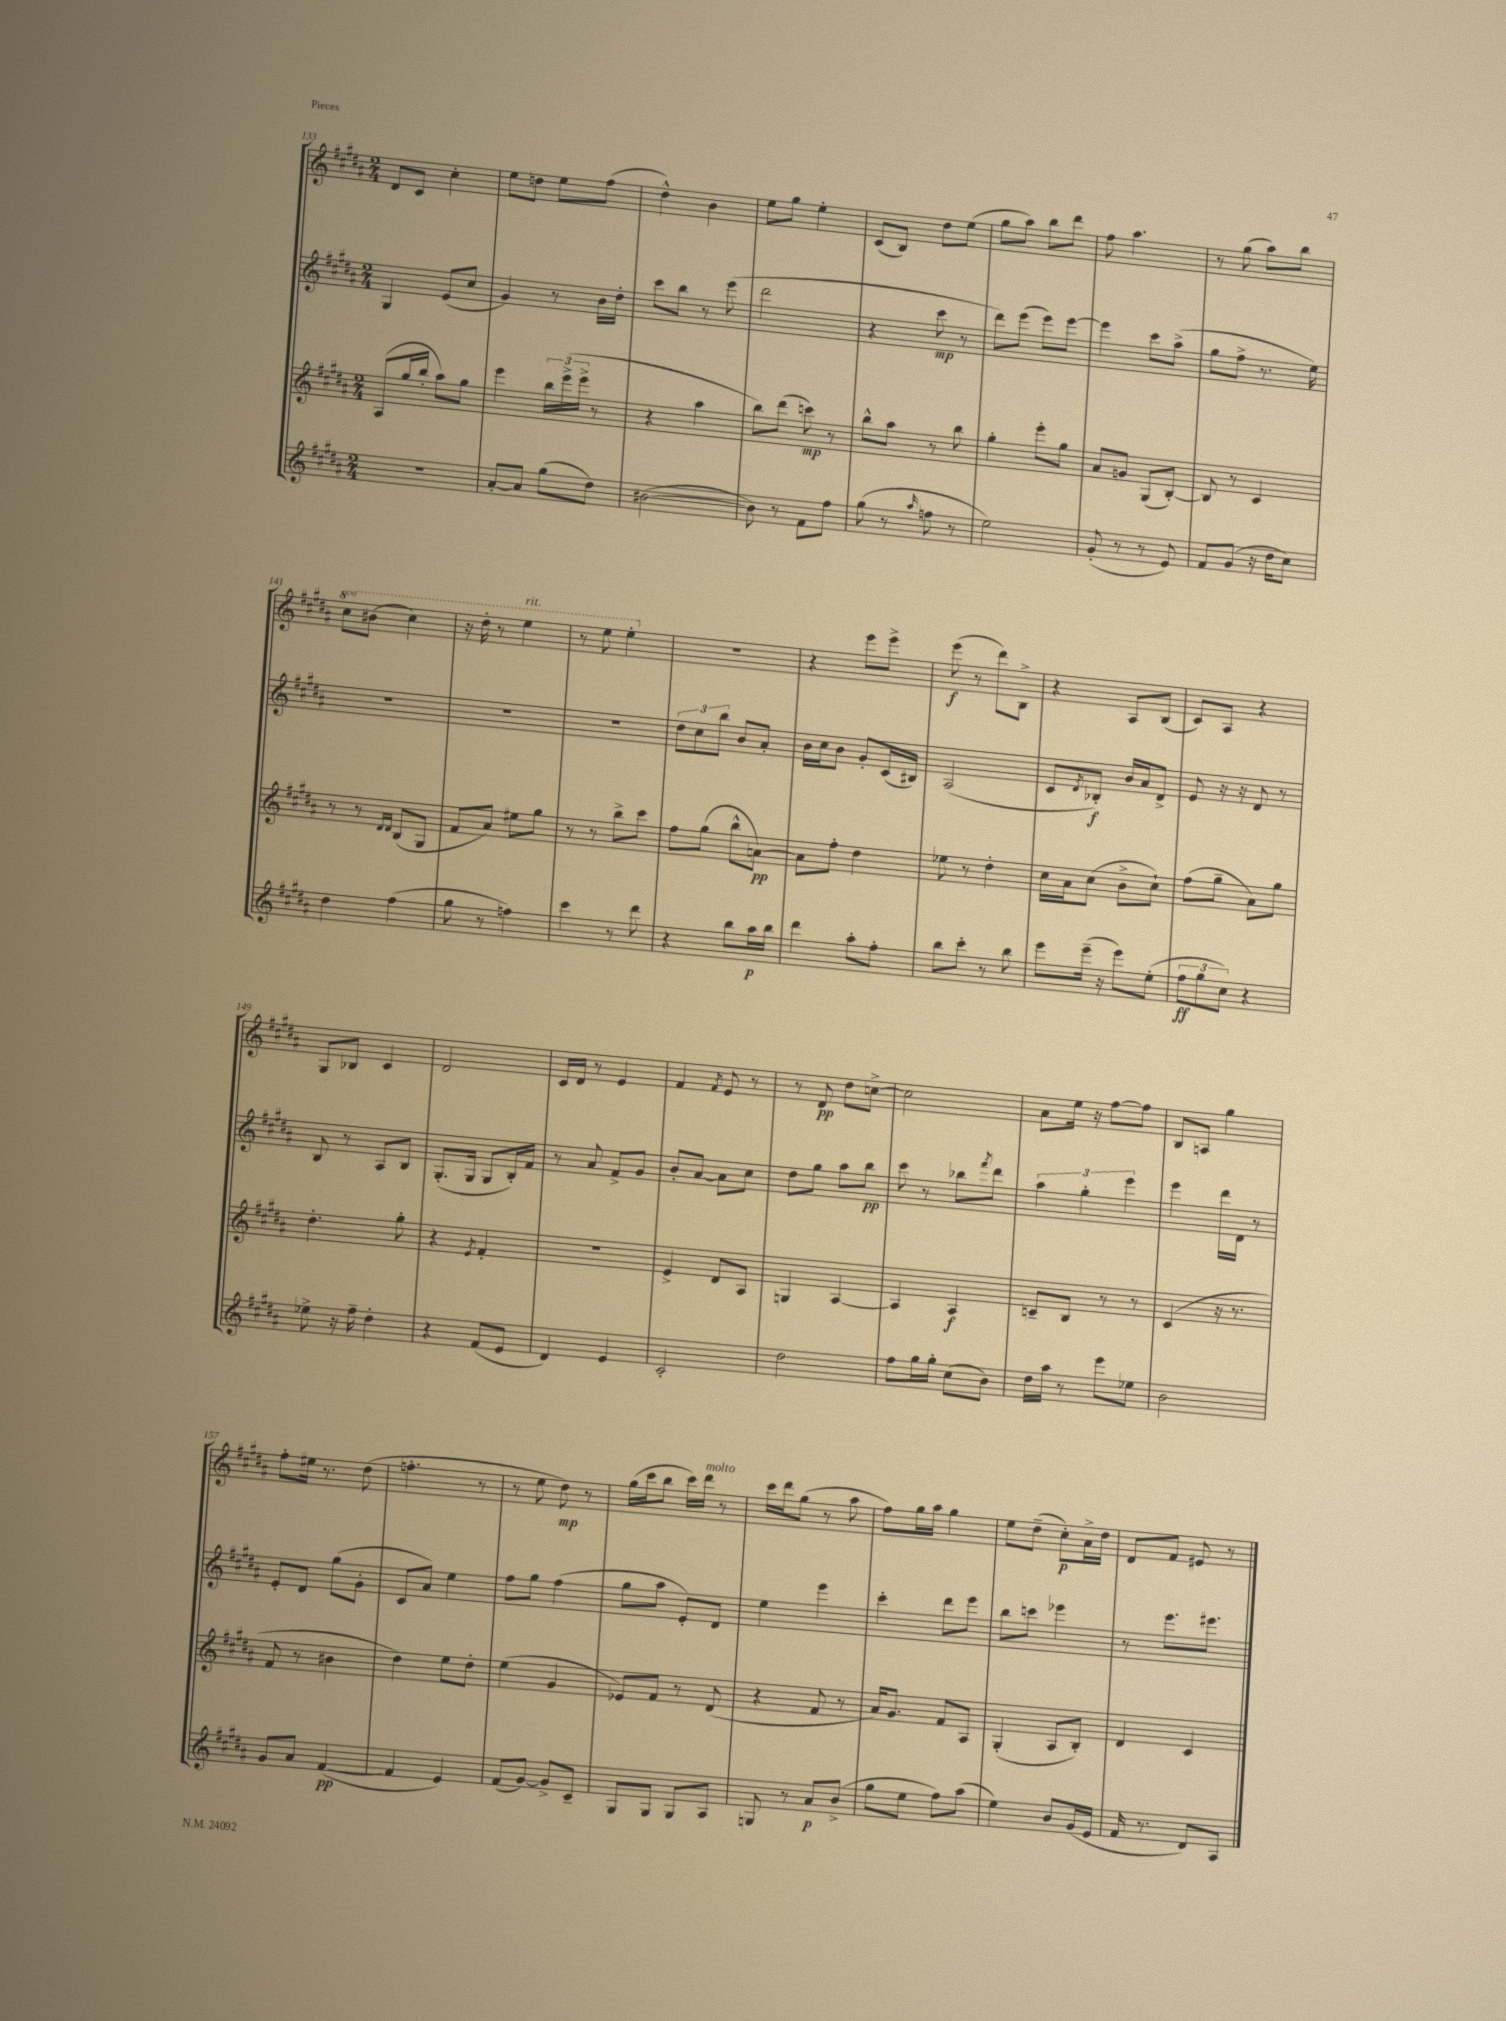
<<
\new StaffGroup <<
\new Staff = "s0" {
    \clef treble \key b \major \numericTimeSignature \time 2/4 \set Staff.ottavationMarkups = #ottavation-simple-ordinals
    dis'8 cis'8 cis''4-. |
    e''8 d''8 e''8 fis''8( |
    dis''4-^) b'4 |
    e''8 gis''8 e''4-. |
    cis'8( b8) dis''8 e''8( |
    gis''8 ais''8) b''8 dis'''8 |
    fis''8 ais''4. |
    r8 gis''8( ais''8) b''8 |
    \ottava #1 cis'''8 bis''8( cis'''4) |
    r16 dis'''16-. r8 e'''4^\markup { \italic "rit." } |
    r8 e'''8 e'''4-. \ottava #0 |
    r2 |
    r4 e'''8 e'''8-> |
    e'''8\f( r8 dis'''8) b8-> |
    r4 ais8 b8( |
    cis'8) ais8 r4 |
    gis8 bes8 cis'4 |
    dis'2 |
    cis'16 dis'16 r8 e'4 |
    fis'4 \acciaccatura { fis'8 } e'8 r8 |
    r8 dis'8\pp dis''8 c''8~-> |
    c''2 |
    ais'8 e''16 r16 fis''8~ fis''8 |
    b8 a8 gis''4 |
    fis''8-. eis''16 r8. dis''8( |
    f''4.-. r8 |
    r8 e''8 dis''8\mp) r8 |
    gis''16( cis'''16 b''8 cis'''16) dis'''16^\markup { \italic "molto" } r8 |
    cis'''16 dis'''16 gis''8( r8 ais''8 |
    fis''8) gis''16 ais''16 gis''4 |
    e''8 dis''8--( cis''8-.\p) ais'16-> dis''16 |
    dis'8 fis'8 eis'8 r8 \bar "|." |
}
\new Staff = "s1" {
    \clef treble \key b \major \numericTimeSignature \time 2/4
    gis4 e'8( cis''8 |
    gis'4) r8 b'16 dis''16-. |
    cis'''8 b''8 r8 e'''8( |
    dis'''2 |
    r4 cis'''8\mp r8 |
    dis'''8) e'''8( e'''8) e'''8~ |
    e'''4 cis'''8 ais''8->( |
    gis''8 fis''8-> r8. e''16) |
    R2 |
    R2 |
    R2 |
    \tuplet 3/2 { dis''8 cis''8 b''8 } b'8 ais'8-. |
    b'16 cis''16 b'8 gis'8-. cis'16( bis16) |
    ais2( |
    cis'8 \acciaccatura { dis'8 } bes8-.\f) b'16 ais'16 dis'8-> |
    e'8 r16 r16 dis'8 r8 |
    b8 r8 ais8 b8 |
    gis8.-.( gis16 gis8 b16-.) fis'16 |
    r8 ais'8 fis'8-> gis'8 |
    b'8-. ais'8~ ais'8 cis''8 |
    dis''8 gis''8 ais''8 b''8\pp |
    cis'''8 r8 bes''8 \acciaccatura { fis'''8 } dis'''8 |
    \tuplet 3/2 { ais''4 gis''4-. e'''4 } |
    e'''4 dis'''16 dis'16 r8 |
    e'8-. dis'8 gis''8( gis'8-. |
    cis'8 ais'8) e''4 |
    fis''8 gis''8 fis''4( |
    gis''8 ais''8 e'8-.) dis'8 |
    e''4 e'''4 |
    cis'''4-. dis'''8 e'''8 |
    b''8 c'''8 ees'''4 |
    r8 e'''8. eis'''8. \bar "|." |
}
\new Staff = "s2" {
    \clef treble \key b \major \numericTimeSignature \time 2/4
    ais8( gis''16 b''16-. ais''8) gis''8 |
    e'''4 \tuplet 3/2 { b''16 e'''16->( e'''16-> } r8 |
    r4 ais''4 |
    b''8) dis'''8( c'''8\mp) r8 |
    b''8-^ ais''8 r8 b''8 |
    gis''4-. e'''8-. gis''8 |
    ais'8 g'8 gis8( b8~-.) |
    b8 r8 cis'4 |
    r8 r8 \grace { dis'16 dis'16 } b8( gis8 |
    fis'8 ais'8) eis''8 gis''8 |
    r8 r8 b''8-> cis'''8 |
    fis''8 gis''8( b''8-^ a'8~\pp) |
    a'8 fis''8-. dis''4 |
    ees''8 r8 dis''4-. |
    cis''16 ais'16 cis''8( b'8-> cis''8-!) |
    fis''8( gis''8-- ais'8) gis''8 |
    dis''4.-. gis''8-. |
    r4 \acciaccatura { e'8 } fis'4-. |
    R2 |
    e'4-> dis'8 ais8 |
    g4 ais4~ |
    ais4 ais4\f |
    c'8-- b8 r8 r8 |
    cis'4( r16 r8. |
    fis'8 r8 bis'4 |
    dis''4) e''8 dis''8-. |
    e''4( gis'4 |
    ees'8) fis'8 r8 dis'8( |
    r4 fis'8 r8 |
    ais'16) gis'8. fis'8 ais8 |
    gis4-.( ais8 b8-.) |
    dis'4 cis'4 \bar "|." |
}
\new Staff = "s3" {
    \clef treble \key b \major \numericTimeSignature \time 2/4
    R2 |
    ais'8~-. ais'8 gis''8( dis''8) |
    bis'2~( |
    bis'8) r8 fis'8 fis''8 |
    gis''8( r8 \grace { ais''16 } f''8 r8 |
    e''2) |
    gis'8-.( r8 r8 e'8) |
    fis'8 gis'8( r16 dis''16 cis''8) |
    dis''4 fis''4( |
    gis''8 r8 f''4) |
    cis'''4 r8 dis'''8 |
    r4 b''8 ais''16\p b''16 |
    dis'''4 ais''8-. fis''8-. |
    b''8 cis'''8-. r8 b''8 |
    e'''8 e'''16--( r16 e'''8) e''8-.( |
    \tuplet 3/2 { fis''8\ff gis''8 cis''8) } r4 |
    ees''8-> r16 fis''16-- dis''4-. |
    r4 fis'8( e'8 |
    dis'4) e'4 |
    cis'2-. |
    dis''2 |
    fis''8 gis''16 gis''16-. cis''8( b'8) |
    dis''16 ais''16 r8 e'''8 ees''8 |
    b'2 |
    gis'8 ais'8 fis'4~\pp( |
    fis'4 e'4) |
    fis'8( gis'8~) gis'8-> cis'8-- |
    gis8 gis8 gis8 ais8 |
    g8 r8 ais'8\p b'8->( |
    gis''8 e''8 fis''8) ais''8( |
    e''4) b'8 gis'16( e'16 |
    fis'16 r8. dis'8) ais8 \bar "|." |
}
>>
>>
\layout { \context { \Score currentBarNumber = #133 } }
